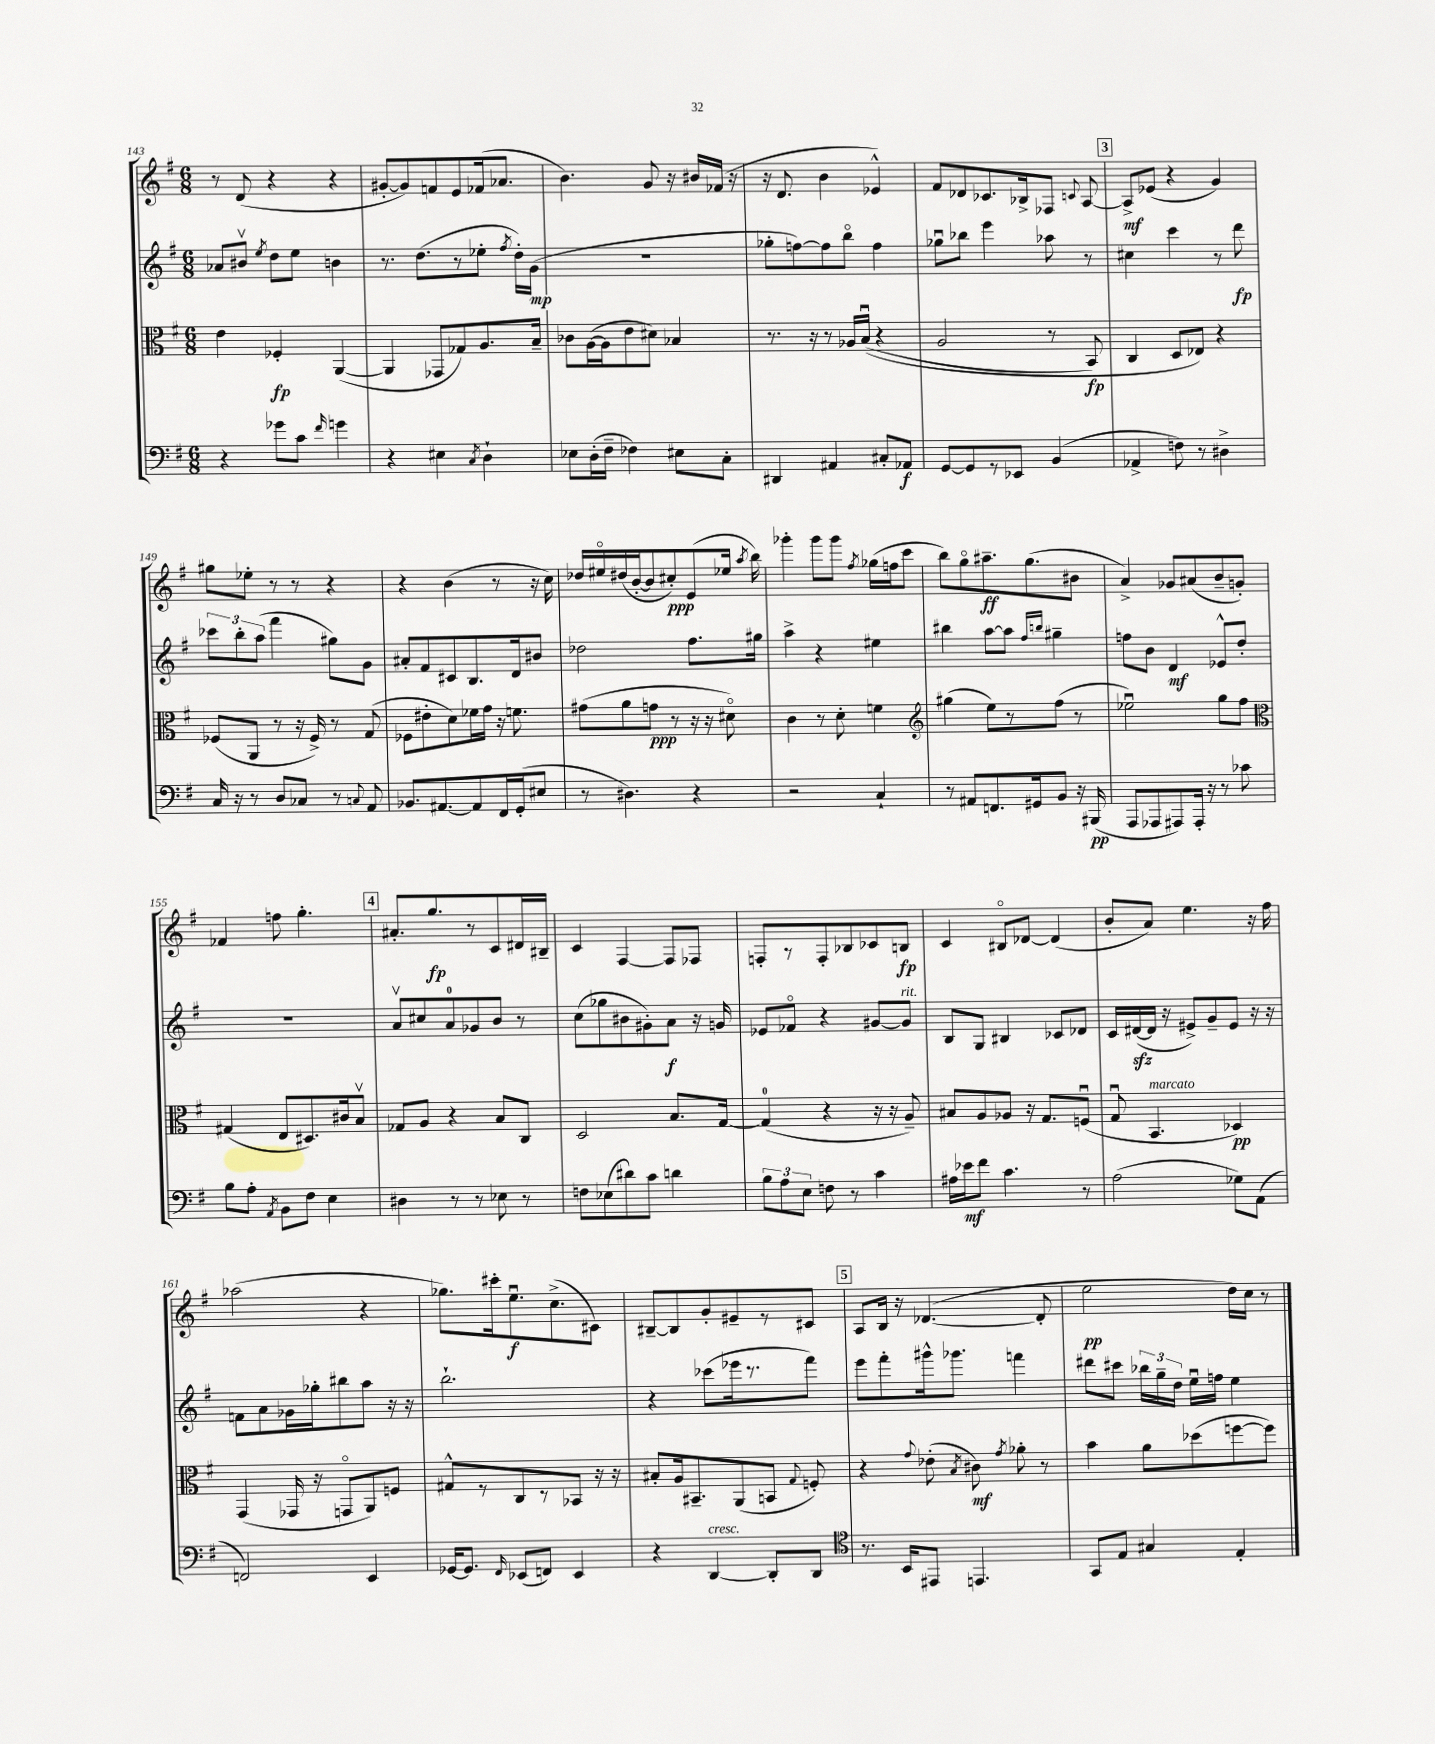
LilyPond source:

<<
\new StaffGroup <<
\new Staff = "s0" {
    \clef treble \key g \major \numericTimeSignature \time 6/8
    \autoBeamOff r8 d'8( r4 r4 |
    gis'8[~-. gis'8) f'8 e'8 fes'16( aes'8.] |
    b'4.) g'8 r16 bis'16[ fes'16]( r16 |
    r16 d'8. b'4 ees'4-^) |
    fis'8[ des'8 ces'8. bes16-> fes8] \appoggiatura { c'8 } a8~ |
    \mark \markup { \box "3" } a8[->\mf ees'8]( r4 g'4) |
    gis''8[ ees''8]-. r8 r8 r4 |
    r4 b'4( r8 r16 c''16) |
    des''16[ eis''16\flageolet dis''16( b'16~-. b'8 cis''8-.\ppp) e'8( ees''16] \acciaccatura { a''8 } b''16) |
    ges'''4-. ges'''8[ ges'''8] \acciaccatura { fis''8 } ges''16[( f''16 c'''8] |
    b''8[) g''8\flageolet ais''8.--\ff g''8.( bis'8] |
    a'4->) ges'8[ ais'8( b'8-- g'8]-.) |
    fes'4 f''8 g''4.-. |
    \mark \markup { \box "4" } ais'8.[-. g''8.\fp r8 c'8 dis'16 bis16]-- |
    c'4 fis4~ fis8[ fes8] |
    f8[-. r8 f8-. bes8 ces'8 b8]\fp |
    c'4 bis8[\flageolet des'8]~ des'4( |
    b'8[-. a'8]) e''4. r16 fis''16 |
    aes''2( r4 |
    ges''8.[) cis'''16-. e''8.\downbow\f c''8.->( cis'8]) |
    bis8[~-- bis8 g'8-. eis'8-- r8 cis'8] |
    \mark \markup { \box "5" } a8[ b16] r16 des'4.~( des'8-. |
    e''2\pp d''16[) c''16] r8 \bar "|." |
}
\new Staff = "s1" {
    \clef treble \key g \major \numericTimeSignature \time 6/8
    \autoBeamOff aes'8[ bis'8]\upbow \acciaccatura { e''8 } d''8[ e''8] b'4 |
    r8. d''8.[( r8 ees''8]-. \acciaccatura { fis''8 } d''16[-.) g'16]\mp( |
    R2. |
    ges''8[-. f''8~) f''8 b''8]\flageolet f''4 |
    ges''8[\downbow bes''8] e'''4 aes''8 r8 |
    \mark \markup { \box "3" } cis''4 c'''4 r8 d'''8\fp |
    \tuplet 3/2 { ces'''8[ b''8-. a''8]( } fis'''4 gis''8[) g'8] |
    ais'8[-. fis'8 cis'8 b8. d'16 bis'8] |
    des''2 fis''8.[ gis''16] |
    a''4-> r4 eis''4 |
    bis''4 a''8[~ a''8] \grace { fis''16[ b''16] } gis''4-- |
    f''8[ b'8] d'4\mf ees'8[-^ d''8]-. |
    R2. |
    \mark \markup { \box "4" } a'8[\upbow cis''8 a'8-0 ges'8 b'8] r8 |
    c''8[( ges''8 bis'8 gis'8-.) a'8]\f r16 g'16 |
    ees'8[ fes'8]\flageolet r4 gis'8[~ gis'8]^\markup { \italic "rit." } |
    b8[ g8] bis4 ces'8[ des'8] |
    c'16[ dis'16~\sfz( dis'16] r16 eis'8[->) g'8-- eis'8] r16 r16 |
    f'8[ a'8 ges'16 ges''16-. bis''8 a''8] r16 r16 |
    b''2.-! |
    r4 ces'''8[( ees'''16 r8. fis'''8]) |
    \mark \markup { \box "5" } e'''8[ fis'''8-. gis'''16-^ ges'''8.] f'''4 |
    dis'''8[ cis'''8] \tuplet 3/2 { bes''16[ g''16-- d''16] } e''16[\downbow f''16] e''4 \bar "|." |
}
\new Staff = "s2" {
    \clef alto \key g \major \numericTimeSignature \time 6/8
    \autoBeamOff e'4 fes4-.\fp a,4~( |
    a,4 ges,8[ ges8) a8. b16]-- |
    ces'8[ a16~( a16 e'8 dis'8]) bes4 |
    r8. r16 r8 aes16[ b16]\downbow(\( r4 |
    a2 r8 b,8\fp) |
    \mark \markup { \box "3" } c4 d8[ ees8]\) r4 |
    fes8[( a,8] r8 r16 fes16->) r8 g8( |
    fes8[ eis'8-. d'8) fes'16 g'16] r16 f'8. |
    gis'8[( a'8 g'8]\ppp r8 r16 r16 dis'8\flageolet) |
    c'4 r8 d'8-. f'4 |
    \clef treble gis''4( e''8[) r8 fis''8]( r8 |
    ees''2\downbow) g''8[ fis''8] |
    \clef alto gis4( e8[ dis8.) cis'16 b8]\upbow |
    \mark \markup { \box "4" } ges8[ a8] r4 b8[ c8] |
    d2 b8.[ g16]~ |
    g4-0( r4 r16 r16 a8--) |
    bis8[ a8 aes8] r16 g8.[ f8]\downbow( |
    g8\downbow b,4.^\markup { \italic "marcato" } des4\pp) |
    g,4( ges,16 r16 g,8[\flageolet a,8) f8] |
    gis8[-^ r8 c8 r8 bes,8] r16 r16 |
    bis8[-. a16 bis,8.-- a,8( b,8] \appoggiatura { g8 } f8-.) |
    \mark \markup { \box "5" } r4 \appoggiatura { g'8 } ees'8-.( \acciaccatura { b8 } cis'8\mf) \acciaccatura { g'8 } aes'8-. r8 |
    b'4 a'8[ des''8( f''8~ f''8]) \bar "|." |
}
\new Staff = "s3" {
    \clef bass \key g \major \numericTimeSignature \time 6/8
    \autoBeamOff r4 ges'8[ c'8] \grace { fis'16 } g'4 |
    r4 eis4 \acciaccatura { c8 } d4-! |
    ees8[ d16-.( fis16]-- fes4) eis8[ c8]-. |
    dis,4 ais,4 cis8[-. aes,8]\f |
    g,8[~ g,8 r8 ees,8] b,4( |
    \mark \markup { \box "3" } aes,4-> f8) r8 dis4-> |
    c16 r16 r8 d8[ ces8] r8 \appoggiatura { c8 } a,8 |
    bes,8.[ ais,8.~ ais,8 fis,16 g,16-.( eis8] |
    r8 dis4.) r4 |
    r2 c4-! |
    r8 ais,8[ f,8. gis,16 b,8] r16 bis,,16\pp( |
    a,,8[ aes,,8 ais,,8) ais,,16]-. r16 r8 ces'8 |
    b8[ a8]-. \acciaccatura { a,8 } b,8[ fis8] e4 |
    \mark \markup { \box "4" } dis4 r8 r8 ees8 r8 |
    f8[ ees8( dis'8) c'8] d'4 |
    \tuplet 3/2 { b8[ a8 e8] } f8 r8 c'4 |
    ais16[ ees'16\mf fis'8] c'4. r8 |
    a2( ges8[) a,8]( |
    f,2) e,4 |
    ges,16[~ ges,8.] \grace { fis,16 } ees,8[( f,8]) ees,4 |
    r4 d,4~^\markup { \italic "cresc." } d,8[-. d,8] |
    \mark \markup { \box "5" } \clef tenor r8. b,16[ eis,8] e,4. |
    g,8[ e8] gis4 e4-. \bar "|." |
}
>>
>>
\layout { \context { \Score currentBarNumber = #143 } }
